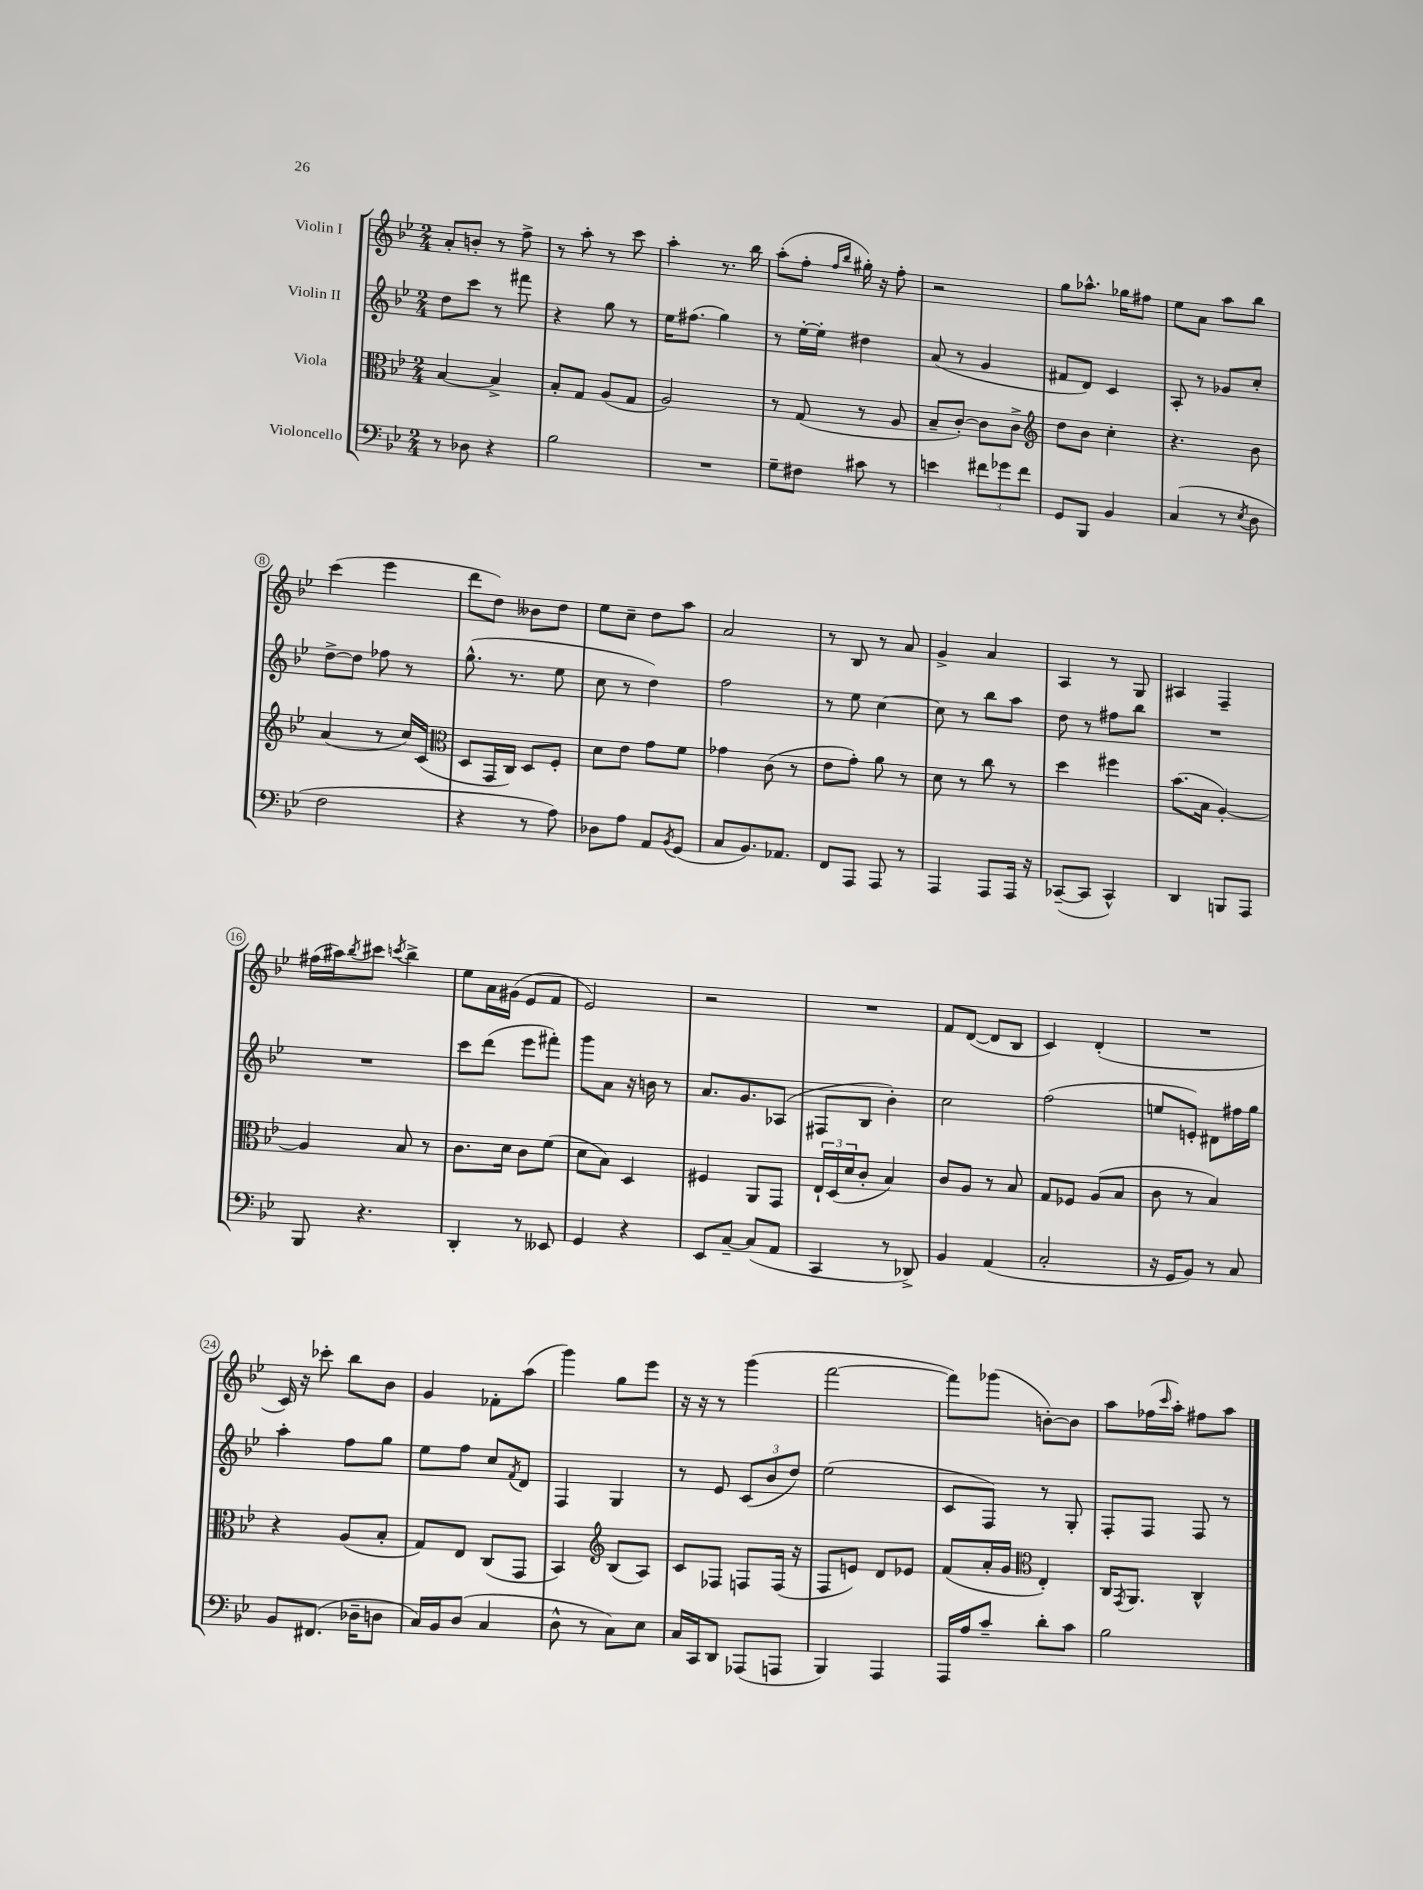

**kern	**kern	**kern	**kern
*staff4	*staff3	*staff2	*staff1
*clefF4	*clefC3	*clefG2	*clefG2
*k[b-e-]	*k[b-e-]	*k[b-e-]	*k[b-e-]
*M2/4	*M2/4	*M2/4	*M2/4
8r	[4B-/	8dd\L	8a'/L
8D-\	.	8ccc\J	8b'/J
4r	4B-^/]	8r	8r
.	.	8fff#\	8ff^\
=	=	=	=
2B-\	8B-'/L	4r	8r
.	8G/J	.	8aa'\
.	(8A/L	8gg\	8r
.	8G/J	8r	8ccc\
=	=	=	=
2r	2A/)	16ee-\LK	4aa'\
.	.	(8.ff#\J	.
.	.	4gg\)	8.r
.	.	.	16bb-\
=	=	=	=
8G~\L	8r	8r	(8aa'\L
8F#\J	(8G/	[16ee-'\LL	8ff'\J
.	.	16ee-'\]JJ	.
.	.	.	16qqff/LL
.	.	.	16qqbb-/JJ
8c#\	8r	4dd#\	16gg#'\)
.	.	.	16r
8r	8A/	.	8ff'\
=	=	=	=
4e\	8B-~/L	(8a/	2r
.	[8c'/J)	8r	.
12f#\L	8c\]L	4g/	.
12g-\	.	.	.
.	8c^\J	.	.
12f#\J	.	.	.
=	=	=	=
*	*clefG2	*	*
8GG/L	8dd\L	8f#/L	8gg\L
8BBB-/J	8b-\J	8d/J)	8.aa-^^\J
4BB-/	4cc'\	4c/	.
.	.	.	16gg-\LK
.	.	.	8ff#\J
=	=	=	=
(4C/	4.r	8A'/	8ee-\L
.	.	8r	8a\J
8r	.	8g-/L	8aa\L
8qE-/	.	.	.
8D\	8b-\	8cc'/J	8bb-\J
=	=	=	=
2F\	(4a/	[8dd^\L	(4ccc\
.	.	8dd\]J	.
.	8r	8ff-\	4eee-\
.	16cc/LL)	8r	.
.	(16c/JJ	.	.
=	=	=	=
*	*clefC3	*	*
4r	8D/L	(8.gg^^\	8ddd\L
.	16GG/L	.	8dd\J)
.	16C/JJ)	8.r	.
8r	8D/L	.	8b--\L
8A\)	8F'/J	8ee-\	8dd\J
=	=	=	=
8D-\L	8d\L	8cc\	8ee-\L
8A\J	8e-\J	8r	8cc~\J
8AA/L	8g\L	4dd\)	8dd\L
8qBB-/	.	.	.
(8GG/J	8f\J	.	8aa\J
=	=	=	=
8C/L	4g-\	2ff\	2a/
8.BB-/)	.	.	.
.	(8c\	.	.
8.AA-/J	.	.	.
.	8r	.	.
=	=	=	=
8FF/L	8e-\L	8r	8r
8AAA/J	8g'\J)	8ee-\	8B-/
8AAA/	8a\	[4cc\	8r
8r	8r	.	8a/
=	=	=	=
4AAA/	8d\	8cc\]	4g^/
.	8r	8r	.
8AAA/L	8cc\	8bb-\L	4a/
16AAA/Jk	8r	8aa\J	.
16r	.	.	.
=	=	=	=
([8CC-~/L	4dd\	8dd\	4A/
8CC-/]J	.	8r	.
4CC-^^/)	4ff#\	8ff#\L	8r
.	.	8bb-\J	8G/
=	=	=	=
4DD/	(8.b-\L	2r	4A#/
.	16B-\Jk	.	.
8BBB/L	[4A'/)	.	4F~/
8AAA/J	.	.	.
=	=	=	=
8BBB-/	4A/]	2r	(16ff#\LL
.	.	.	16aa#\J)
.	.	.	8qbb-/
4.r	.	.	8ccc#\J
.	.	.	8qccc/
.	8B-/	.	4bb-^\
.	8r	.	.
=	=	=	=
4DD'/	8.c\L	8ccc\L	8ee-\L
.	.	(8ddd\J	16a\L
.	16d\Jk	.	(16g#\JJ
8r	8c\L	8eee-\L	8e-/L
8EE--/	(8f\J	8fff#'\J)	8f/J
=	=	=	=
4GG/	8d\L	8ggg\L	2e-/)
.	8B-\J)	8a\J	.
4r	4D/	16r	.
.	.	16b\	.
.	.	8r	.
=	=	=	=
8EE-/L	4F#/	8.a/L	2r
[8C~/J	.	.	.
.	.	8.g/	.
(8C/]L	8AA/L	.	.
8AA/J	8GG/J	(8A-/J	.
=	=	=	=
4CC/	24E-`/LL	8F#/L	2r
.	(24D/	.	.
.	24d/J	.	.
.	8c'/J	8B-/J	.
8r	4B-/)	4b-'\)	.
8DD-^/)	.	.	.
=	=	=	=
4BB-/	8c/L	2cc\	8f/L
.	8A/J	.	([8d/J
(4AA/	8r	.	8d/]L
.	8B-/	.	8B-/J
=	=	=	=
2C'/	8G/L	(2ff\	4c/)
.	8F-/J	.	.
.	(8A/L	.	(4d'/
.	8B-/J	.	.
=	=	=	=
16r	8c\	8ee/L	2r
16GG/LK	.	.	.
8BB-/J)	8r	8e'/J)	.
8r	4B-/)	8d#\L	.
8C/	.	16ff#\L	.
.	.	16gg\JJ	.
=	=	=	=
8BB-/L	4r	4aa'\	16c/)
.	.	.	16r
(8.FF#/J	.	.	8ccc-'\
.	(8A/L	8ff\L	8bb-\L
16D-~\LK	.	.	.
8D\J	8B-'/J	8gg\J	8b-\J
=	=	=	=
16C/LL)	8G/L)	8ee-\L	4g/
16BB-/J	.	.	.
(8D/J	8E-/J	8ff\J	.
4C/	(8C/L	8cc/L	8f-'\L
.	.	8qf/	.
.	8GG/J	8d/J	(8aa\J
=	=	=	=
8D^^\	4BB-/)	4F/	4ggg\)
8r	.	.	.
*	*clefG2	*	*
8C\L)	(8B-/L	4G/	8gg\L
8E-\J	8A/J)	.	8eee-\J
=	=	=	=
16C/LL	8c/L	8r	16r
16CC/J	.	.	16r
8DD/J	8F-/J	8e-/	8r
(8AAA-/L	8F/L	(12c/L	(4ggg\
.	.	12b-/	.
8AAA/J	(16F/Jk	.	.
.	.	12dd/J)	.
.	16r	.	.
=	=	=	=
4BBB-/)	8F/L	(2ee-\	[2fff\
.	8e/J)	.	.
4AAA/	8d/L	.	.
.	8e-/J	.	.
=	=	=	=
16AAA/LL	(8f/L	8c/L	8fff\]L)
16A/J	.	.	.
8c~/J	16a'/L	8F/J)	(8ggg-\J
.	16g/JJ	.	.
*	*clefC3	*	*
8d'\L	4E-'/)	8r	[8b'\L)
8c\J	.	8G'/	8b\]J
=	=	=	=
2B-\	16C/LK	8F'/L	8aa\L
.	8qGG/	.	.
.	8.AA/J	.	.
.	.	8F/J	(16ff-\L
.	.	.	16qqccc/
.	.	.	16aa'\JJ)
.	4C^^/	8F/	8ff#\L
.	.	8r	8aa\J
==	==	==	==
*-	*-	*-	*-
